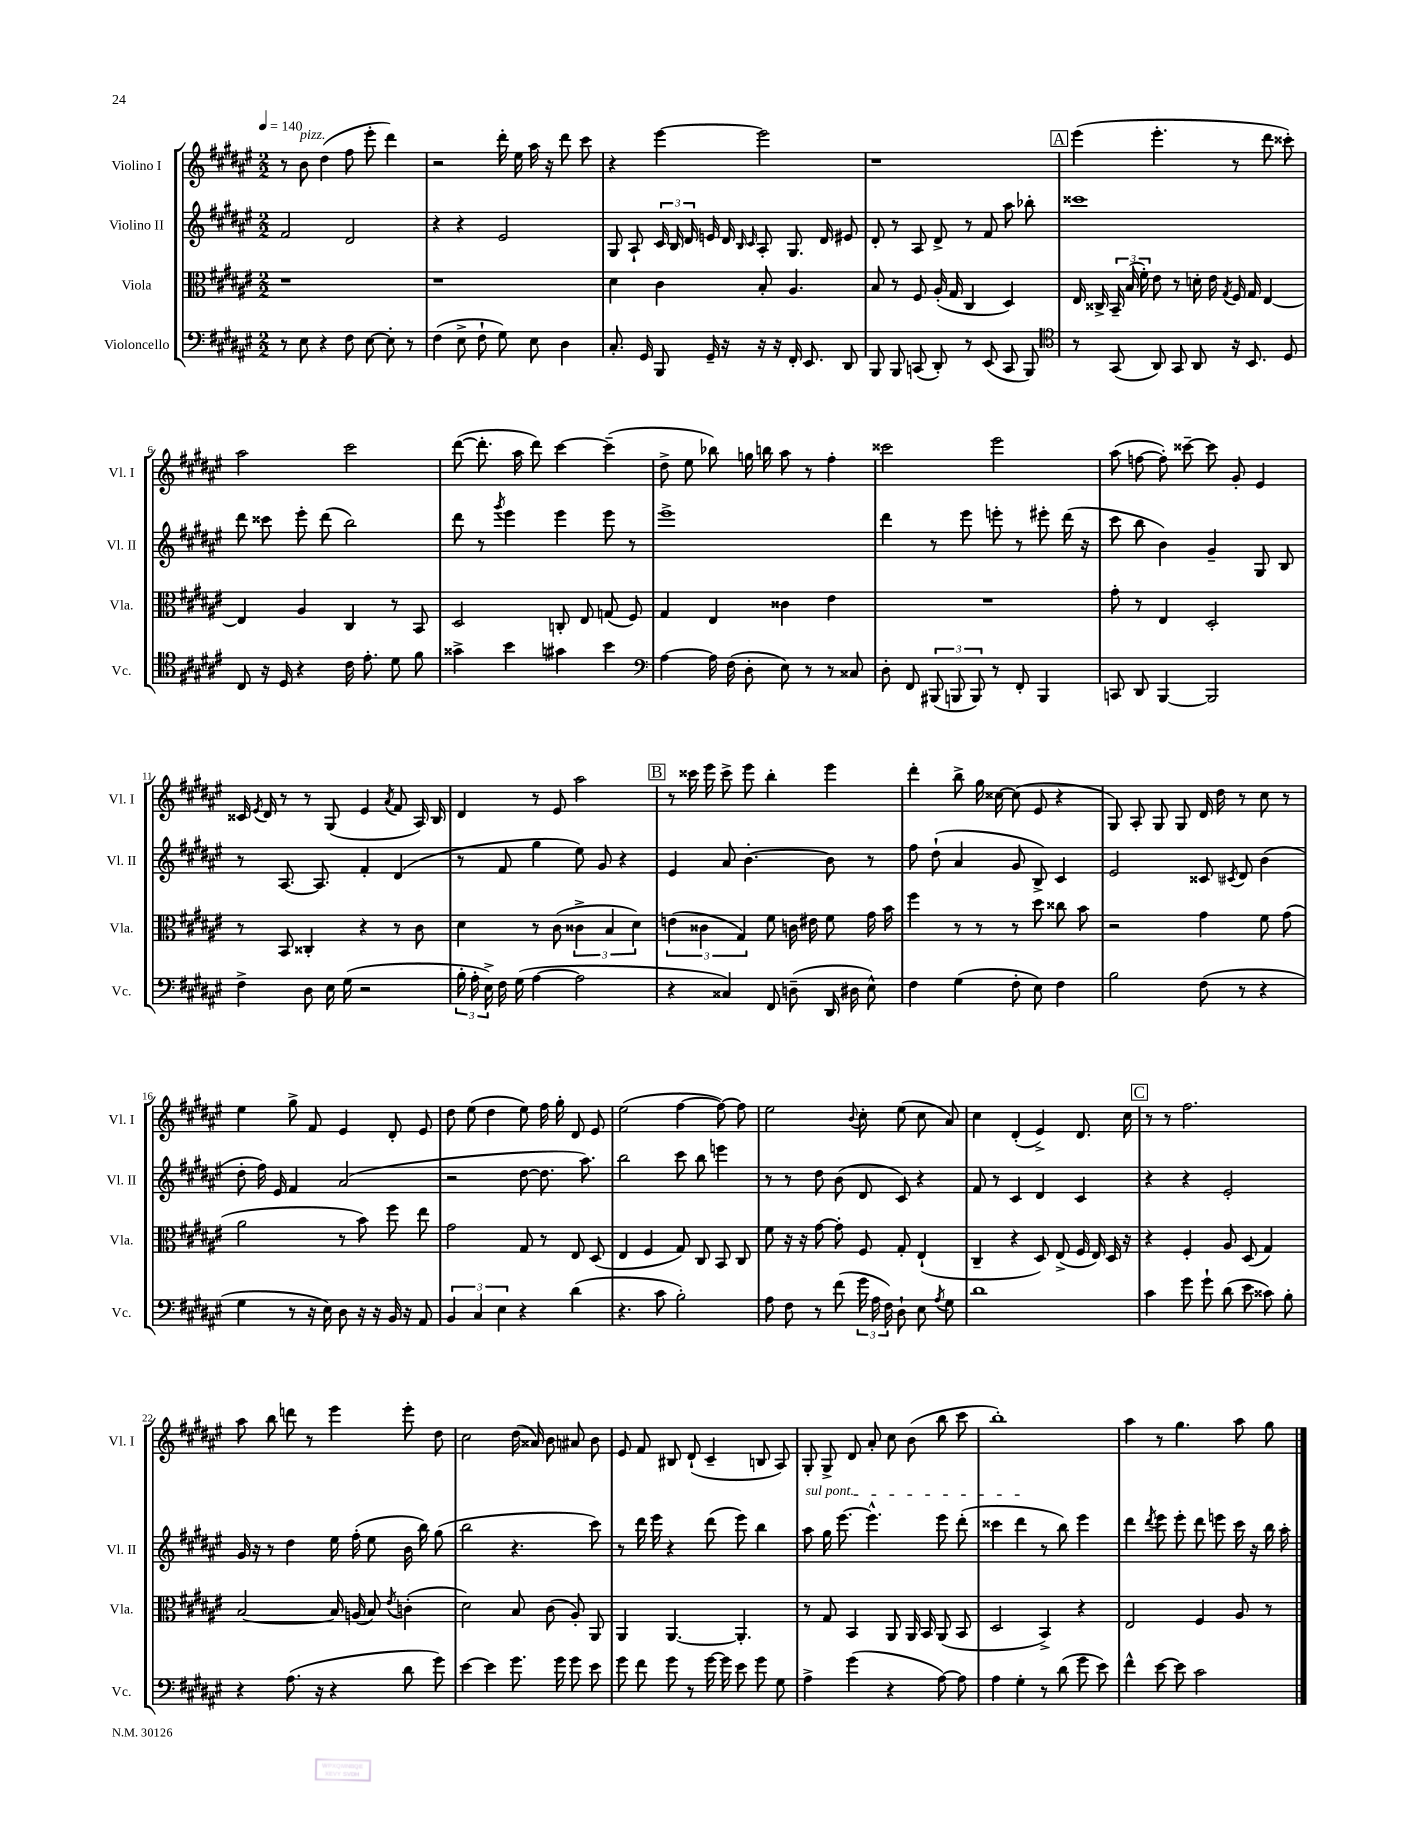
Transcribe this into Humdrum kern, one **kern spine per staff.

**kern	**kern	**kern	**kern
*part4	*part3	*part2	*part1
*staff4	*staff3	*staff2	*staff1
*I"Violoncello	*I"Viola	*I"Violino II	*I"Violino I
*I'Vc.	*I'Vla.	*I'Vl. II	*I'Vl. I
*clefF4	*clefC3	*clefG2	*clefG2
*k[f#c#g#d#a#e#]	*k[f#c#g#d#a#e#]	*k[f#c#g#d#a#e#]	*k[f#c#g#d#a#e#]
*M2/2	*M2/2	*M2/2	*M2/2
*MM140	*MM140	*MM140	*MM140
=1	=1	=1	=1
8r	1r	2f#/	8r
!	!	!	!LO:TX:a:i:t=pizz.
8E#\	.	.	8b\
4r	.	.	(4dd#\
8F#\	.	2d#/	8ff#\
[8E#\	.	.	8eee#'\
8E#'\]	.	.	4ddd#\)
8r	.	.	.
=2	=2	=2	=2
(4F#\	1r	4r	2r
8E#^\	.	4r	.
8F#`\	.	.	.
8G#\)	.	2e#/	16ddd#'\
.	.	.	16ee#\
8E#\	.	.	16aa#\
.	.	.	16r
4D#\	.	.	8ddd#\
.	.	.	8ccc#\
=3	=3	=3	=3
8.C#'/	4d#\	8G#/	4r
.	.	8A#`/	.
16GG#/	.	.	.
8BBB/	4c#\	24c#/	[4eee#\
.	.	24B/	.
.	.	24d#/	.
16GG#~/	.	16en/	.
16r	.	16d#/	.
.	.	16qqB/	.
.	.	16qqc#/	.
16r	8B'/	8A#'/	2eee#\]
16r	.	.	.
16FF#'/	4.A#/	8.G#/	.
8.EE#/	.	.	.
.	.	16d#/	.
8DD#/	.	8e#X/	.
=4	=4	=4	=4
8BBB/	8B/	8d#'/	1r
8BBB/	8r	8r	.
(8CCn/	8F#/	8A#/	.
8DD#'/)	(16A#'/	8d#^/	.
.	16G#/	.	.
8r	4C#/	8r	.
(8EE#/	.	8f#/	.
8CC/	4D#/)	8aa#\	.
8BBB/)	.	8bb-X'\	.
!!LO:REH:place=s1:t=A
=5	=5	=5	=5
*clefC4	*	*	*
8r	16E#/	1ccc##X	(4eee#\
.	16C##X^/	.	.
(8GG#/	24BB~/	.	.
.	(24B/	.	.
.	24f#'\)	.	.
8AA#/)	8e#\	.	4.eee#'\
8GG#/	8r	.	.
8AA#/	16dn'\	.	.
.	16e#\	.	.
.	8qG#/	.	.
16r	16F#/	.	8r
8.BB/	16G#/	.	.
.	[4E#/	.	8ddd#\
8D#/	.	.	8ccc##X'\)
!!LO:LB:g=z
=6	=6	=6	=6
8C#/	4E#/]	8ddd#\	2aa#\
16r	.	8ccc##X\	.
16D#/	.	.	.
4r	4A#/	8eee#'\	.
.	.	(8ddd#\	.
16c#\	4C#/	2bb\)	2ccc#\
8.e#'\	.	.	.
8d#\	8r	.	.
8f#\	8BB/	.	.
=7	=7	=7	=7
4g##X^\	2D#/	8ddd#\	([8ddd#\
.	.	8r	8.ddd#'\]
.	.	8qggg#/	.
4b\	.	4eee#\	.
.	.	.	16aa#\
.	.	.	8ddd#\)
4g#X\	8Cn'/	4eee#\	[4ccc#\
.	8E#/	.	.
4b\	(8Gn/	8eee#\	(4ccc#~\]
.	8F#/)	8r	.
=8	=8	=8	=8
*clefF4	*	*	*
[4A#\	4G#/	1eee#^	8dd#^\
.	.	.	8ee#\
16A#\]	4E#/	.	8bb-X\)
(16F#\	.	.	.
8D#'\	.	.	16ggn\
.	.	.	16bbn\
8E#\)	4c##X\	.	8aa#\
8r	.	.	8r
8r	4e#\	.	4ff#'\
8C##X/	.	.	.
=9	=9	=9	=9
8D#'\	1r	4ddd#\	2ccc##X\
8FF#/	.	.	.
(12BBB#X/	.	8r	.
12BBBn/	.	.	.
.	.	8eee#\	.
12BBB/)	.	.	.
8r	.	8eeen'\	2eee#\
8FF#'/	.	8r	.
4BBB/	.	8eee#X'\	.
.	.	(16ddd#\	.
.	.	16r	.
=10	=10	=10	=10
8CCn/	8g#'\	8ccc#\	(8aa#\
8DD#/	8r	8bb\	[8ffn\
[4BBB/	4E#/	4b\)	8ff'\])
.	.	.	[8ccc##X~\
2BBB/]	2D#'/	4g#~/	8ccc##\]
.	.	.	8g#'/
.	.	8G#/	4e#/
.	.	8B/	.
!!LO:LB:g=z
=11	=11	=11	=11
4F#^\	8r	8r	16c##X/
.	.	.	8qe#/
.	.	.	16d#/
.	8BB/	[8.A#/	8r
8D#\	4C##X'/	.	8r
.	.	8.A#/]	.
16E#\	.	.	(8G#/
(16G#\	.	.	.
2r	4r	4f#'/	4e#/
.	.	.	8qa#/
.	8r	(4d#/	8f#/
.	8c#\	.	16A#/)
.	.	.	16B/
=12	=12	=12	=12
24B'\	4d#\	8r	4d#/
24A#'\	.	.	.
24E#^\)	.	.	.
16F#\	.	8f#/	.
(16G#\	.	.	.
[4A#\	8r	4gg#\	8r
.	(8c#\	.	8e#/
2A#\]	6c##X^\	8ee#\)	2aa#\
.	.	8g#/	.
.	6B/	.	.
.	.	4r	.
.	6d#\)	.	.
!!LO:REH:place=s1:t=B
=13	=13	=13	=13
4r	(6en\	4e#/	8r
.	.	.	16ccc##X\
.	6c##X\	.	.
.	.	.	16eee#\
4C##X/)	.	8a#/	8ccc##^\
.	6G#/)	.	.
.	.	[4.b'\	8eee#\
8FF#/	8f#\	.	4bb'\
(8Dn~\	16cn\	.	.
.	16e#X\	.	.
16DD#/	8f#\	8b\]	4eee#\
16D#X\	.	.	.
8E#^^\)	16g#\	8r	.
.	16b\	.	.
=14	=14	=14	=14
4F#\	4ff#\	8ff#\	4ddd#'\
.	.	(8dd#`\	.
(4G#\	8r	4a#/	8bb^\
.	8r	.	16gg#\
.	.	.	[16cc##X\
8F#'\	8r	8g#/	(8cc##\]
8E#\)	8dd#\	8B^/)	8e#/
4F#\	8cc##X\	4c#/	4r
.	8b\	.	.
=15	=15	=15	=15
2B\	2r	2e#/	8G#/)
.	.	.	8A#'/
.	.	.	8G#/
.	.	.	8G#/
(8F#\	4g#\	8c##X/	16d#/
.	.	.	16dd#\
.	.	8qc#X/	.
8r	.	8d#/	8r
4r	8f#\	(4b\	8cc#\
.	(8g#\	.	8r
!!LO:LB:g=z
=16	=16	=16	=16
4G#\	2a#\	8dd#'\	4ee#\
.	.	16ff#\)	.
.	.	16e#/	.
8r	.	4f#/	8gg#^\
16r	.	.	8f#/
16E#\)	.	.	.
8D#\	8r	(2a#/	4e#/
16r	8b\)	.	.
16r	.	.	.
16BB/	8ff#\	.	8d#'/
16r	.	.	.
8AA#/	8ee#\	.	8e#/
=17	=17	=17	=17
6BB/	2g#\	2r	8dd#\
.	.	.	(8ee#\
6C#/	.	.	.
.	.	.	4dd#\
6E#\	.	.	.
4r	8G#/	[8dd#\	8ee#\)
.	8r	8.dd#\]	16ff#\
.	.	.	16gg#'\
(4d#\	8E#/	.	8d#/
.	.	8.aa#\)	.
.	(8D#/	.	8e#/
=18	=18	=18	=18
4.r	4E#/	2bb\	(2ee#\
.	4F#/	.	.
8c#\	.	.	.
2B'\)	8G#/)	8ccc#\	[4ff#\
.	8C#/	8bb\	.
.	8BB/	4eeen\	8ff#\_)
.	8C#/	.	8ff#\]
=19	=19	=19	=19
8A#\	8f#\	8r	2ee#\
8F#\	16r	8r	.
.	16r	.	.
8r	[8g#\	8dd#\	.
(8f#\	8g#'\]	(8b\	.
.	.	.	8qqb/
24g#\	8F#/	8d#/	8cc#'\
24A#\	.	.	.
24F#\)	.	.	.
8D#`\	8G#'/	8c#/)	(8ee#\
8E#\	(4E#`/	4r	8cc#\
8qA#/	.	.	.
8G#\	.	.	8a#/)
=20	=20	=20	=20
1d#	4C#~/	8f#/	4cc#\
.	.	8r	.
.	4r	4c#/	(4d#'/
.	8D#/)	4d#/	4e#^/)
.	(8E#^/	.	.
.	16F#/	4c#/	8.d#/
.	16E#/)	.	.
.	16D#/	.	.
.	16r	.	16cc#\
!!LO:REH:place=s1:t=C
=21	=21	=21	=21
4c#\	4r	4r	8r
.	.	.	8r
8g#\	4F#'/	4r	2.ff#\
8g#`\	.	.	.
(8d#\	8A#/	2e#'/	.
8e#\	(8D#/	.	.
8c##X\)	4G#/)	.	.
8B'\	.	.	.
!!LO:LB:g=z
=22	=22	=22	=22
4r	[2B/	16g#/	8aa#\
.	.	16r	.
.	.	8r	8bb\
(8.A#\	.	4dd#\	8dddn\
.	.	.	8r
16r	.	.	.
4r	16B/]	16ee#\	4eee#\
.	(16An/	(16ff#'\	.
.	8B/)	8ee#\	.
.	8qe#/	.	.
8d#\	(4cn'\	16b\	8eee#'\
.	.	16bb\)	.
8g#\)	.	(8gg#\	8dd#\
=23	=23	=23	=23
[4e#\	2d#\)	2bb\	2cc#\
4e#\]	.	.	.
8.g#\	8B/	4.r	(16dd#\
.	.	.	16a##X/)
.	(8c#\	.	8b\
16g#\	.	.	.
8g#\	8A#'/)	.	8a#X/
8e#\	8AA#/	8ccc#\)	8b\
=24	=24	=24	=24
8g#\	4AA#/	8r	8e#/
8f#\	.	16ddd#\	8f#/
.	.	16eee#\	.
8g#\	[4.AA#/	4r	8B#X/
8r	.	.	(8d#`/
[16g#\	.	(8ddd#\	4c#~/
16g#\]	.	.	.
8e#\	4.AA#'/]	8eee#\)	.
8g#\	.	4bb\	8Bn/
8G#\	.	.	8A#/)
=25	=25	=25	=25
!	!	!LO:TX:a:i:t=sul pont.	!
4A#^\	8r	8aa#\	8G#'/
.	8G#/	16gg#\	8G#^/
.	.	[8.eee#\	.
(4g#\	4BB/	.	8d#/
.	.	4.eee#^^\]	8a#'/
4r	8AA#/	.	8cc#\
.	16AA#/	.	(8b\
.	16BB/	.	.
[8A#\)	(8AA#/	8eee#\	8bb\
8A#\]	8BB/	(8ddd#'\	8ccc#\
=26	=26	=26	=26
4A#\	2D#/	4ccc##X\	1bb')
4G#'\	.	4ddd#\	.
8r	4BB^/)	8r	.
(8d#\	.	8bb\)	.
8g#\	4r	4eee#\	.
8e#\)	.	.	.
=27	=27	=27	=27
4f#^^\	2E#/	4ddd#\	4aa#\
.	.	8qddd#/	.
[8e#\	.	8eee#\	8r
8e#\]	.	8eee#'\	4.gg#\
2c#\	4F#/	8ddd#\	.
.	.	8eeen\	.
.	8A#/	16ccc#\	8aa#\
.	.	16r	.
.	8r	16bb\	8gg#\
.	.	16aa#'\	.
==	==	==	==
*-	*-	*-	*-
